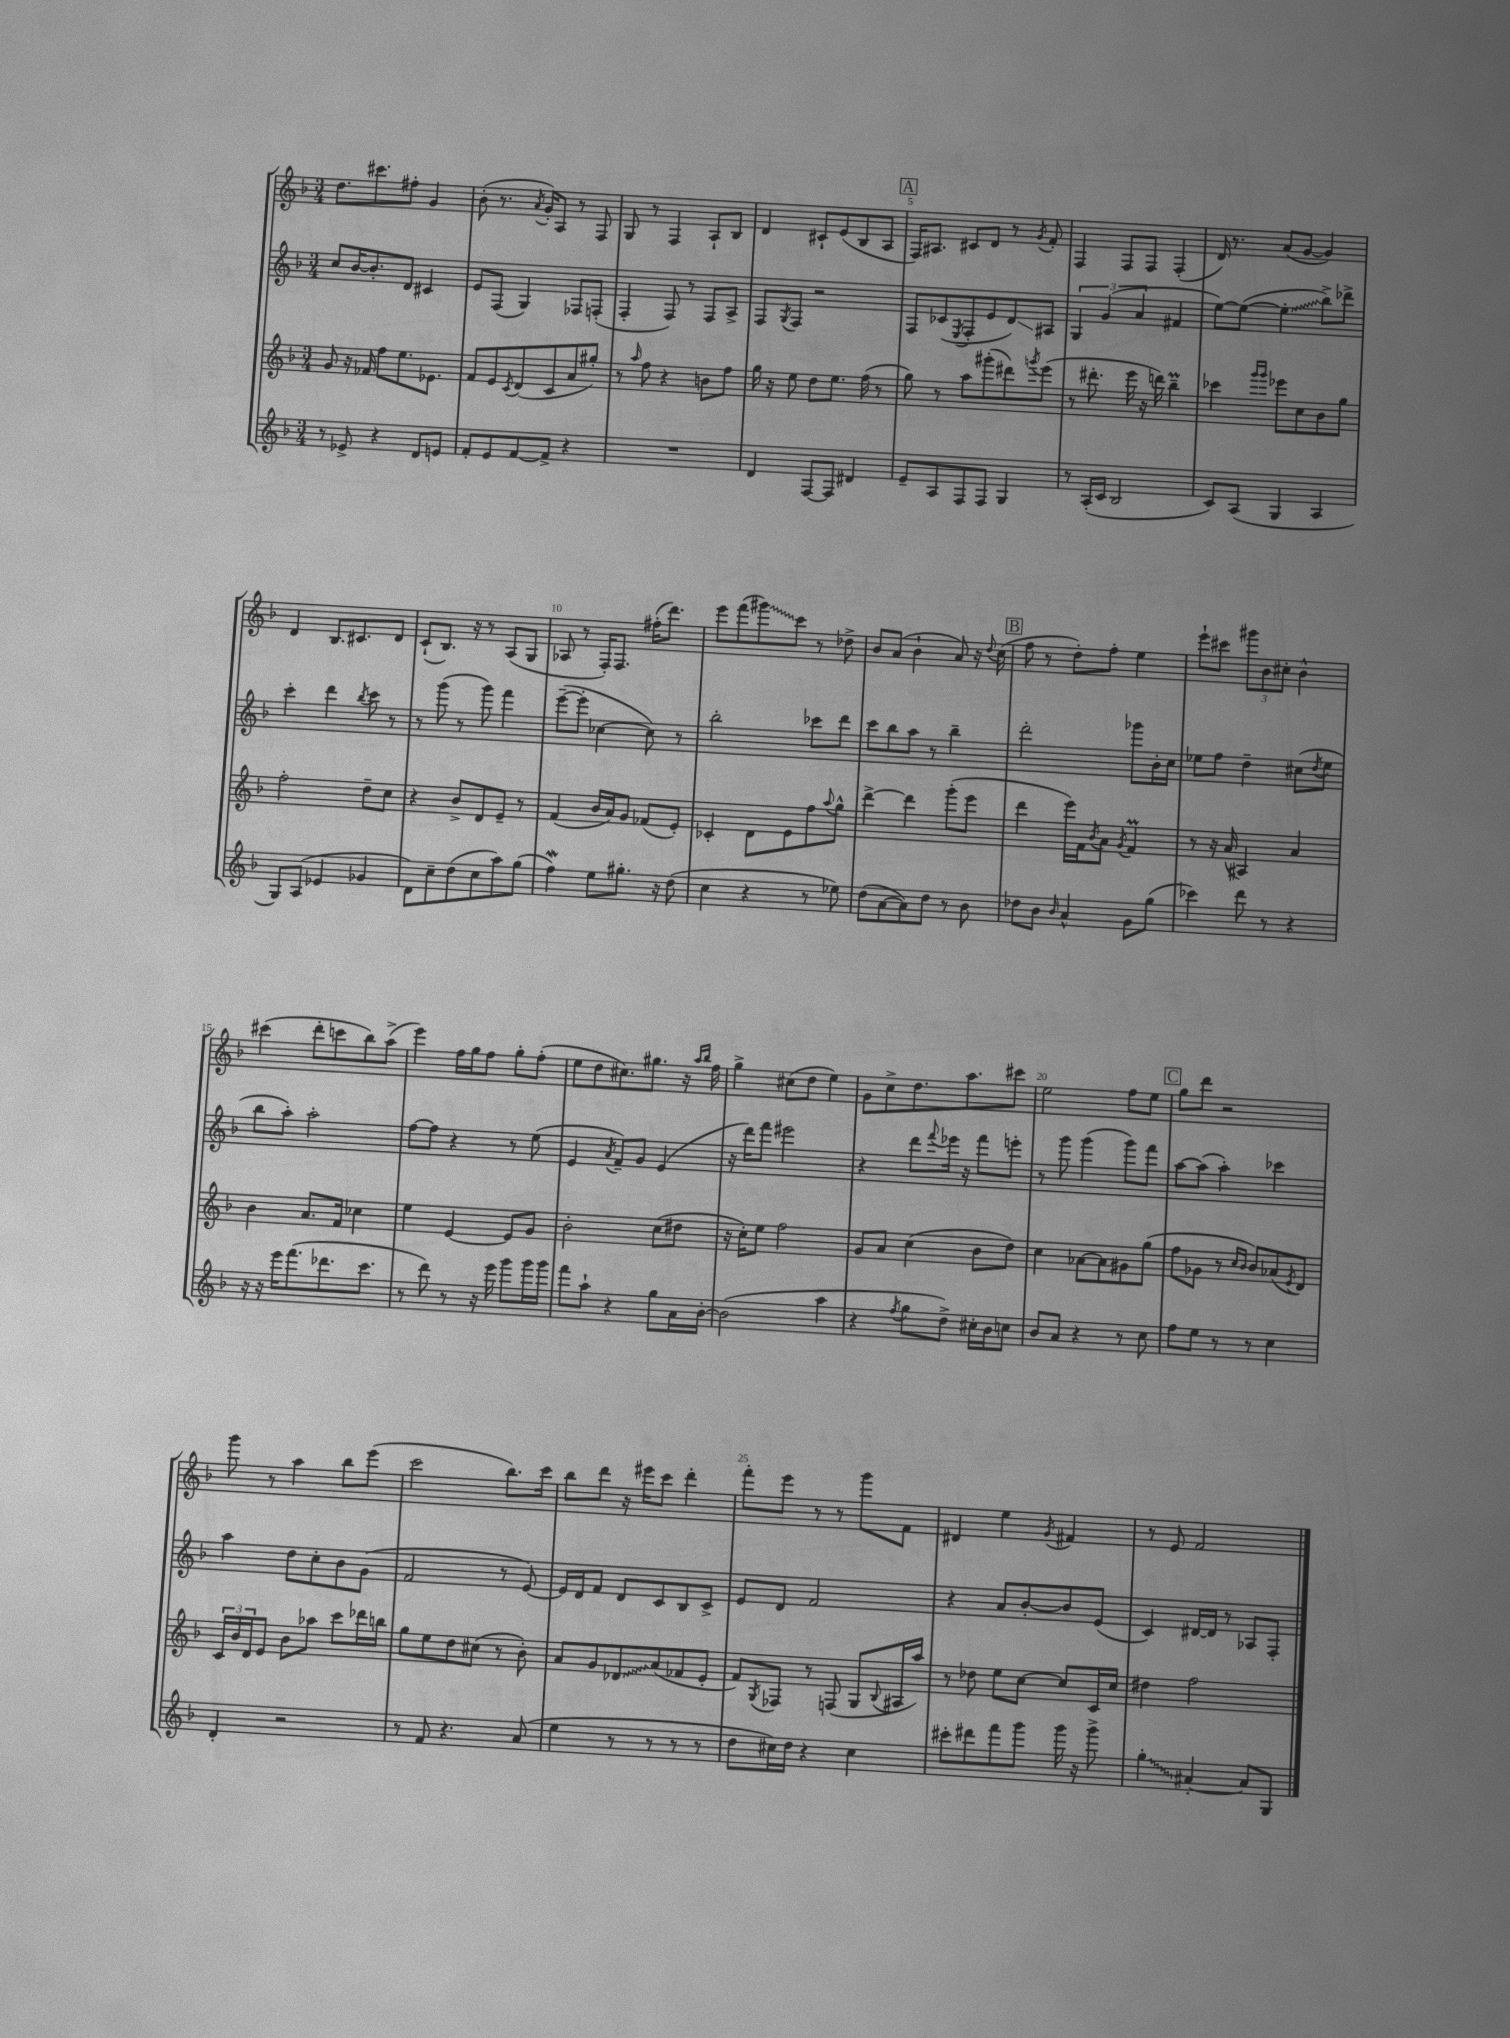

**kern	**kern	**kern	**kern
*staff4	*staff3	*staff2	*staff1
*clefG2	*clefG2	*clefG2	*clefG2
*k[b-]	*k[b-]	*k[b-]	*k[b-]
*M3/4	*M3/4	*M3/4	*M3/4
8r	8g	8cc	8.dd
8e-^	16r	[16b-	.
.	16f-	8.b-']	8.ccc#
4r	8ff	.	.
.	8.ee	8d	8ff#'
8d	.	4c#	4g
.	8.e-	.	.
8e	.	.	.
=	=	=	=
8f'	8f	8e	(8b-'
8e	8e	(8F	8.r
.	8qc	.	.
[8f	(8d	4G)	.
.	.	.	8qa
.	.	.	16g')
8f^]	8c	.	8A
4r	8a	8F-	8r
.	8gg#')	(8F'	8F
=	=	=	=
2.r	8r	4F'	8G
.	16qqaa	.	.
.	8ff	.	8r
.	4r	8F)	4F
.	.	8r	.
.	8b	8F	8A`
.	8ff	8A^	8B-
=	=	=	=
4d	16gg	8F	4d
.	16r	.	.
.	.	8qG	.
.	8ee	8F	.
[8F	8dd	2r	8c#`
8F]	8.ee	.	(8e
4d#	.	.	8B-
.	(16ff	.	.
.	8r	.	8A
=	=	=	=
8e~	8gg)	8F	16F)
.	.	.	8.A#
8A	8r	(8c-	.
.	.	8qE	.
8F	8aa	8F'	8c#
8F	(8ggg#'	8e	8d
4G	8ddd#)	8d)	8r
.	8qggg	.	8qg
.	(8eee	8A#	8f'
=	=	=	=
8r	8r	6G	4F
(16A'	8.ddd#'	.	.
.	.	(6g	.
16c	.	.	.
2B-	.	.	8F
.	16eee	.	.
.	.	6a	.
.	16r	.	8F
.	16ddd)	.	.
.	4bb-~	4f#	(4F'
=	=	=	=
8c)	4ccc-	[8ee)	16d)
.	.	.	8.r
(8A	.	(8ee_	.
.	16qqggg	.	.
.	16qqggg	.	.
4G	8eee-	4ee']	(8a
.	8cc	.	[8g
4A	8b-	8bb-^)	4g])
.	8gg	8ddd-^	.
=	=	=	=
8G)	2ff'	4ccc'	4d
(8A	.	.	.
4e-	.	4ddd	8.B-
.	.	.	8.c#
.	.	8qbb-	.
4g-	8dd~	8ccc	.
.	8cc	8r	8d
=	=	=	=
8d)	4r	8r	(8c`
8cc~	.	(8ggg	8.B-)
(8dd	8b-^	8r	.
.	.	.	16r
8cc	8d	8ggg)	8r
8aa)	8e~	4fff	(8A
(8gg	8r	.	8G
=	=	=	=
4ff)	(4f	([8eee~	8A-
.	.	8eee']	8r
8ee	16b-	[4cc-	16F')
.	16a)	.	8.F
8.gg#'	8g	.	.
.	(8f-	8cc-])	(16ff#'
16r	.	.	8.ddd)
(8dd	8e')	8r	.
=	=	=	=
4cc	4c-'	2bb-'	8eee
.	.	.	(8fff
4r	8d	.	8ggg#)
.	8e	.	8ccc
8r	8ff	8ccc-	8r
.	8qqaa	.	.
8ee-)	8gg^^	8ddd	8dd-^
=	=	=	=
(8dd	[4ddd^	8ccc	8b-
[8a	.	8bb-	(8a
8a])	4ddd]	8aa	4b-`
8dd	.	8r	.
8r	(8ggg'	4bb-~	8a)
8b-	8eee	.	16r
.	.	.	8qqdd
.	.	.	(16cc
=	=	=	=
8dd-	4ddd	2ddd'	8ff
8b-	.	.	8r
16qqb-	.	.	.
4a^^	16eee)	.	8dd')
.	16f	.	.
.	8qb-	.	.
.	8a	.	8ff'
.	8qg	.	.
8g	4f	8ggg-	4ee
(8gg	.	16b-'	.
.	.	16cc	.
=	=	=	=
4ccc-)	8r	8ee-	8eee`
.	16r	8ff	8ccc#
.	(16a	.	.
8ddd	4A#)	4dd~	12ggg#
.	.	.	12b-
8r	.	.	.
.	.	.	12cc#'
4r	4a	(8cc#	4b-^^
.	.	8qdd	.
.	.	8ee-	.
=	=	=	=
16r	4b-	8bb-	(4ccc#
16r	.	.	.
16eee	.	8aa')	.
(8.fff	.	.	.
.	8.a	2aa'	8ddd'
8.ddd-	.	.	8ccc
.	16f	.	.
.	4cc-	.	8bb-)
8.ccc	.	.	.
.	.	.	(8aa^
=	=	=	=
8r	4ee	[8ff	4eee)
8ddd)	.	8ff]	.
8r	[4e	4r	16ff
.	.	.	16gg
16r	.	.	8ff
16eee	.	.	.
8ggg	8e]	8r	8gg'
16ggg	8g	(8ee	(8ff'
16ggg	.	.	.
=	=	=	=
8fff	2b-'	4e	8ee
8aa`	.	.	8dd
.	.	8qa	.
4r	.	8f~)	8.cc#)
.	.	8g	.
.	.	.	8.gg#
8gg	(8cc	(4e	.
16a	8dd#	.	16r
.	.	.	16qqaa
.	.	.	16qqbb-
[16b-'	.	.	16ff
=	=	=	=
(2b-]	16r	16r	4gg^
.	16cc')	16ddd)	.
.	8ee	8fff	.
.	2ff	2eee#	(8cc#
.	.	.	8dd
4aa	.	.	4ee)
=	=	=	=
4r	8g	4r	8g
.	8a	.	8cc^
8qff	.	.	.
8gg	(4cc	8ddd	8.dd
.	.	8qqfff	.
8dd^)	.	16eee-	.
.	.	16r	8.aa
16cc#'	8b-	8fff	.
16b-	.	.	.
8cc	8dd)	8eee'	8ccc#
=	=	=	=
8b-	4cc	8r	2ee
8a	.	8ggg	.
4r	[8a-	(4ggg	.
.	8a-]	.	.
8r	8g#	8ggg)	8ff
8cc	(8gg	8fff	8ee
=	=	=	=
8ff	8ff	[8aa	8gg
8ee	8g-	(8aa]	8ddd
8r	8r	4aa')	2r
.	16qqcc	.	.
.	16qqb-	.	.
8r	8b-)	.	.
4cc	(8a-	4ccc-	.
.	8qe	.	.
.	8d)	.	.
=	=	=	=
4d'	24c	4aa	8ggg
.	24b-	.	.
.	24d	.	.
.	8e	.	8r
2r	8b-	8dd	4aa
.	8aa-	8cc'	.
.	8ccc	8b-	8bb-
.	16ddd-	(8g	(8eee
.	16bb	.	.
=	=	=	=
8r	8gg	2f	2ccc
8f	8ee	.	.
4.r	8dd	.	.
.	(8cc#	.	.
.	8r	8r	8.bb-)
(8a	8b-')	[8e)	.
.	.	.	16ccc
=	=	=	=
4ee	8a	16e]	8bb-
.	.	16d	.
.	8g	8f	8ddd
8r	8d-	8d	16r
.	.	.	16eee#
8r	(8a	8c	8ccc
8r	8f-	8B-	4ddd'
8r	8e'	8c^	.
=	=	=	=
8dd	8f)	8e	8fff'
.	8qG	.	.
16cc#)	8F-	8d	8eee
16dd	.	.	.
4r	8r	2f	8r
.	(8F	.	8r
4cc#	8G	.	8ggg
.	8qqB-	.	.
.	16A#	.	8f
.	16aa)	.	.
=	=	=	=
8ccc#'	8r	4r	4d#
8ddd#	8dd-	.	.
8fff	8ee	8a	4ee
8ggg	[8cc	[8b-'	.
.	.	.	8qg
16ggg	8cc]	8b-]	4f#
16r	.	.	.
8ggg^	16c	(8e	.
.	16cc	.	.
=	=	=	=
4gg'	4dd#	4c)	8r
.	.	.	8e
[4a#'	2ff	[16d#	2f
.	.	16d#]	.
.	.	8r	.
8a#]	.	8A-	.
8G	.	8F'	.
==	==	==	==
*-	*-	*-	*-
